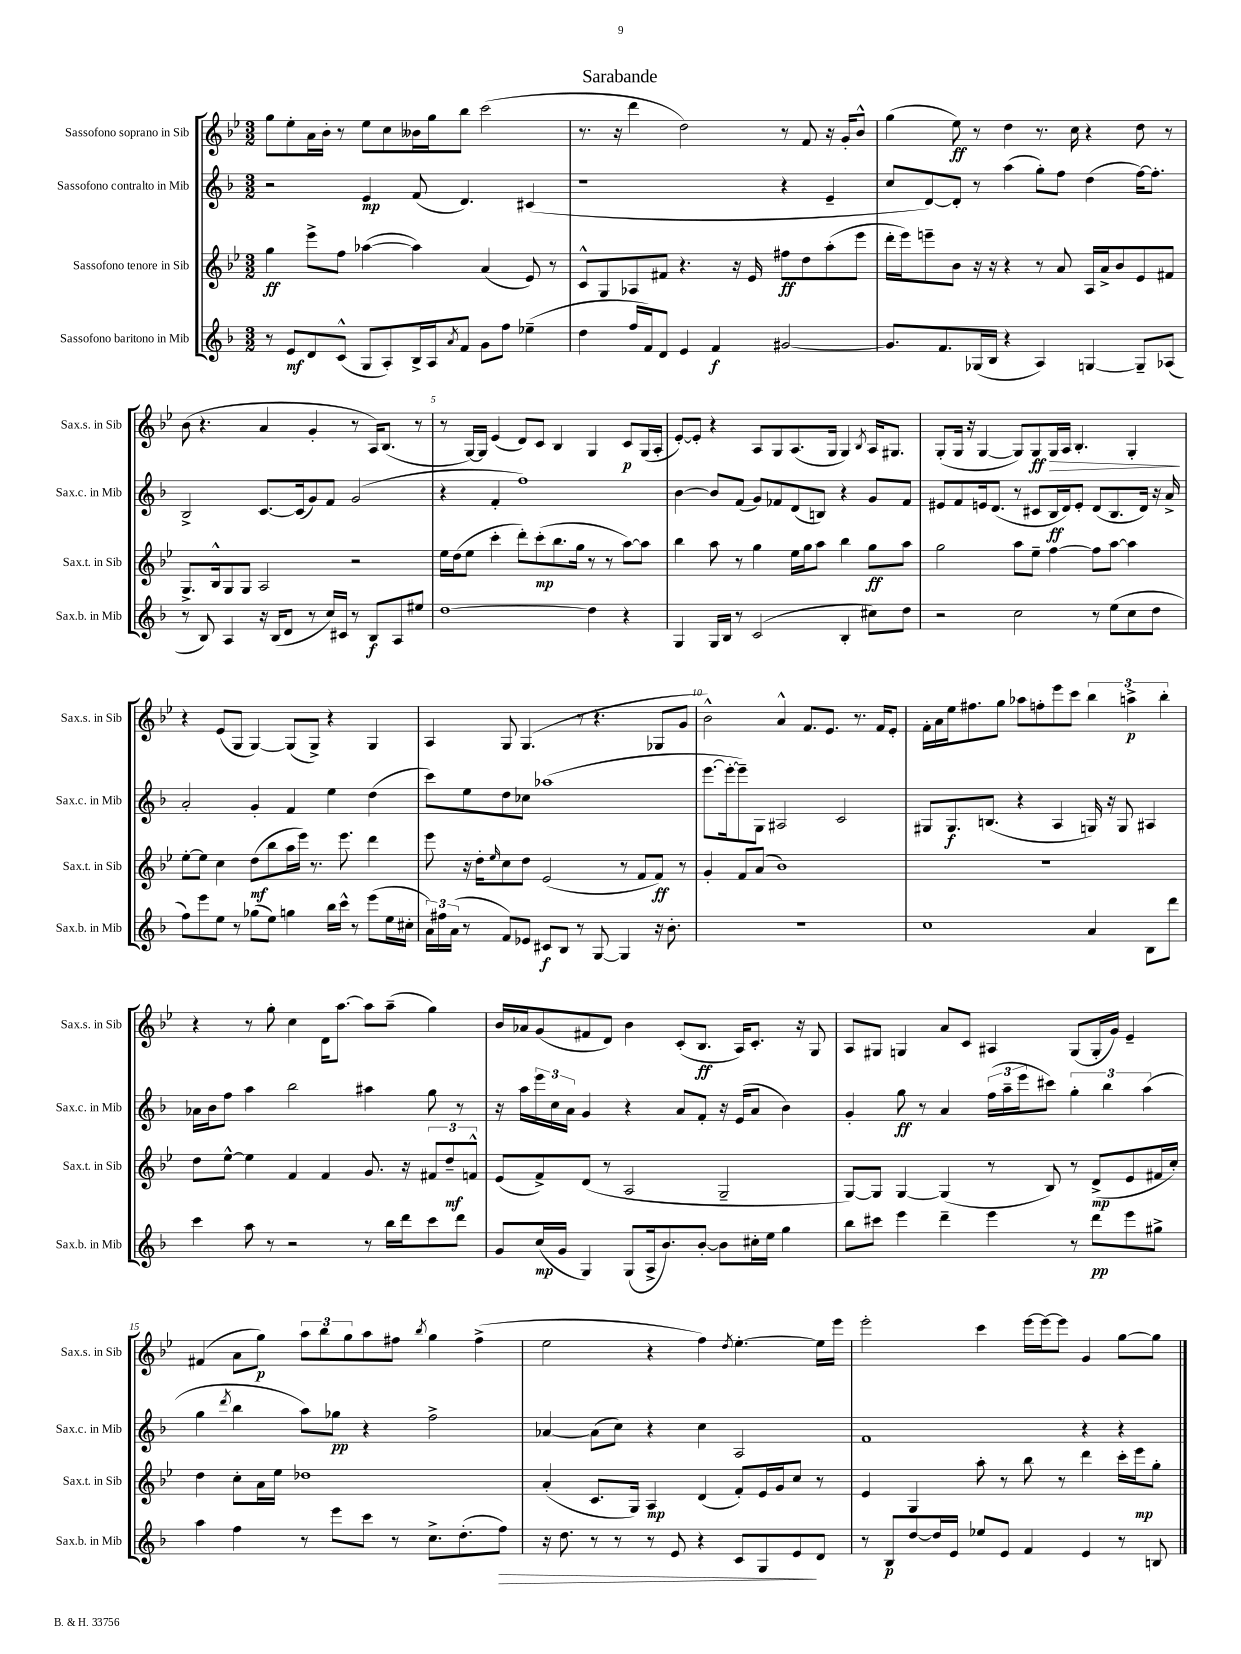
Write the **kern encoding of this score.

**kern	**dynam	**kern	**dynam	**kern	**dynam	**kern	**dynam
*part4	*part4	*part3	*part3	*part2	*part2	*part1	*part1
*staff4	*staff4	*staff3	*staff3	*staff2	*staff2	*staff1	*staff1
*I"Sassofono baritono in Mib	*	*I"Sassofono tenore in Sib	*	*I"Sassofono contralto in Mib	*	*I"Sassofono soprano in Sib	*
*I'Sax.b. in Mib	*	*I'Sax.t. in Sib	*	*I'Sax.c. in Mib	*	*I'Sax.s. in Sib	*
*clefG2	*	*clefG2	*	*clefG2	*	*clefG2	*
*k[b-]	*	*k[b-e-]	*	*k[b-]	*	*k[b-e-]	*
*M3/2	*	*M3/2	*	*M3/2	*	*M3/2	*
=1	=1	=1	=1	=1	=1	=1	=1
8r	.	4gg\	ff	2r	.	8gg\L	.
8e/L	mf	.	.	.	.	8ee-'\	.
8d/	.	8eee-^\L	.	.	.	16a\L	.
.	.	.	.	.	.	16b-'\JJ	.
(8c^^/J	.	8ff\J	.	.	.	8r	.
8G/L	.	([4aa-X\	.	4e/	mp	8ee-\L	.
8A'/)	.	.	.	.	.	8cc\	.
16B-^/L	.	4aa-\])	.	(8f/	.	16b--X\L	.
16A/J	.	.	.	.	.	16gg\J	.
8qa/	.	.	.	.	.	.	.
8f/J	.	.	.	4.d/)	.	8bb-\J	.
8g\L	.	(4a/	.	.	.	(2ccc\	.
8ff\J	.	.	.	.	.	.	.
(4ee-X~\	.	8e-/)	.	(4c#X/	.	.	.
.	.	8r	.	.	.	.	.
=2	=2	=2	=2	=2	=2	=2	=2
4dd\	.	8c^^/L	.	1r	.	8.r	.
.	.	8G/	.	.	.	.	.
.	.	.	.	.	.	16r	.
16ff/LL	.	8A-X/	.	.	.	4ddd\	.
16f/J)	.	.	.	.	.	.	.
8d/J	.	8f#X/J	.	.	.	.	.
4e/	.	4.r	.	.	.	2dd\)	.
4f/	f	.	.	.	.	.	.
.	.	16r	.	.	.	.	.
.	.	16e-/	.	.	.	.	.
[2g#X/	.	8ff#X\L	ff	4r	.	8r	.
.	.	8dd\	.	.	.	8f/	.
.	.	(8aa'\	.	4e~/	.	16r	.
.	.	.	.	.	.	16g'/KL	.
.	.	8eee-\J	.	.	.	8b-^^/J	.
=3	=3	=3	=3	=3	=3	=3	=3
8.g#/L]	.	16ddd'\LL	.	8cc/L	.	(4gg\	.
.	.	16eee-\J)	.	.	.	.	.
.	.	8eeen~\	.	[8d/)	.	.	.
8.f/	.	.	.	.	.	.	.
.	.	8b-\J	.	8d'/J]	.	8ee-\)	ff
(16G-X/L	.	16r	.	8r	.	8r	.
16B-/JJ	.	16r	.	.	.	.	.
4r	.	4r	.	(4aa\	.	4dd\	.
4A/)	.	8r	.	8gg'\L)	.	8.r	.
.	.	8a/	.	8ff\J	.	.	.
.	.	.	.	.	.	16cc\	.
[4Gn/	.	16A/LL	.	(4dd\	.	4r	.
.	.	16a^/J	.	.	.	.	.
.	.	8b-/	.	.	.	.	.
8G~/L]	.	8e-/	.	[16ff\KL)	.	8dd\	.
.	.	.	.	8.ff'\J]	.	.	.
(8A-X/J	.	8f#X/J	.	.	.	8r	.
!!LO:LB:g=z
=4	=4	=4	=4	=4	=4	=4	=4
8r	.	8.G^/L	.	2B-^/	.	(8b-\	.
8B-/)	.	.	.	.	.	4.r	.
.	.	16B-^^/k	.	.	.	.	.
4A/	.	8G/	.	.	.	.	.
.	.	8G/J	.	.	.	.	.
16r	.	2A/	.	[8.c/L	.	4a/	.
(16B-/KL	.	.	.	.	.	.	.
8d/J	.	.	.	.	.	.	.
.	.	.	.	(16c/k]	.	.	.
8r	.	.	.	8g/)	.	4g'/	.
16cc/LL)	.	.	.	8f/J	.	.	.
16c#X/JJ	.	.	.	.	.	.	.
8r	.	2r	.	(2g/	.	8r	.
8B-/L	f	.	.	.	.	16A/KL)	.
.	.	.	.	.	.	(8.B-/J	.
8A/	.	.	.	.	.	.	.
8ee#X/J	.	.	.	.	.	8r	.
=5	=5	=5	=5	=5	=5	=5	=5
[1dd	.	16ee-\LL	.	4r	.	8r	.
.	.	(16dd\J	.	.	.	.	.
.	.	8ee-\J	.	.	.	[16G/LL)	.
.	.	.	.	.	.	16G/JJ]	.
.	.	4ccc'\	.	4f'/	.	(4e-/	.
.	.	8ddd'\L)	.	1ff)	.	8d/L)	.
.	.	(8ccc'\	mp	.	.	8c/J	.
.	.	8.bb-\	.	.	.	4B-/	.
.	.	16gg\Jk	.	.	.	.	.
4dd\]	.	8r	.	.	.	4G/	.
.	.	8r	.	.	.	.	.
4r	.	[8aa\L)	.	.	.	8c/L	p
.	.	8aa\J]	.	.	.	(16G/L	.
.	.	.	.	.	.	16A'/JJ	.
=6	=6	=6	=6	=6	=6	=6	=6
4G/	.	4bb-\	.	[4b-\	.	[8e-'/L)	.
.	.	.	.	.	.	8e-'/J]	.
16G/LL	.	8aa\	.	8b-/L]	.	4r	.
16B-/JJ	.	.	.	.	.	.	.
8r	.	8r	.	(8f/J	.	.	.
(2c/	.	4gg\	.	8g/L)	.	8A/L	.
.	.	.	.	8f-X/	.	8G/	.
.	.	16ee-\LL	.	(8d/	.	(8.A/	.
.	.	16gg\J	.	.	.	.	.
.	.	8aa\J	.	8Bn/J)	.	.	.
.	.	.	.	.	.	16G/Jk	.
4B-'/	.	4bb-\	.	4r	.	4G/)	.
.	.	.	.	.	.	8qB-/	.
8cc#X\L)	.	8gg\L	ff	8g/L	.	16A/KL	.
.	.	.	.	.	.	8.G#X/J	.
8dd\J	.	8aa\J	.	8f-/J	.	.	.
=7	=7	=7	=7	=7	=7	=7	=7
2r	.	2gg\	.	8e#X/L	.	(8G'/L	.
.	.	.	.	8f/	.	16G/Jk	.
.	.	.	.	.	.	16r	.
.	.	.	.	16en/k	.	[4G/	.
.	.	.	.	(8.d/J	.	.	.
2cc\	.	8aa\L	.	8r	.	8G/L])	.
.	.	8ee-~\J	.	8c#X/L	.	8G/	ff
!	!	!	!	!	!	!	!LO:HP:b
.	.	[4ff\	.	16B-/L	ff	16G/L	>
.	.	.	.	16d/J)	.	16A/JJ	.
.	.	.	.	8e'/J	.	4.B-'/	.
8r	.	8ff\L]	.	(8d/L	.	.	.
(8ee\L	.	[8aa\J	.	8.B-/	.	.	.
8cc\	.	4aa\]	.	.	.	4G'/	.
.	.	.	.	16d/Jk)	.	.	.
8dd\J	.	.	.	16r	.	.	.
.	.	.	.	16a^/	.	.	.
.	.	.	.	.	.	.	]
!!LO:LB:g=z
=8	=8	=8	=8	=8	=8	=8	=8
8ff\L)	.	[8ee-'\L	.	2a'/	.	4r	.
8eee\	.	8ee-\J]	.	.	.	.	.
8ee\J	.	4cc\	.	.	.	(8e-/L	.
8r	.	.	.	.	.	8G/J	.
(8gg-X\L	.	(8dd\L	mf	4g'/	.	[4G/)	.
8ee\J)	.	8bb-\	.	.	.	.	.
4ggn\	.	16aa\L	.	4f/	.	(8G/L]	.
.	.	16eee-\JJ)	.	.	.	.	.
.	.	8.r	.	.	.	8G^/J)	.
16bb-\LL	.	.	.	4ee\	.	4r	.
16ccc^^\JJ	.	8.eee-\	.	.	.	.	.
8r	.	.	.	.	.	.	.
(8eee\L	.	4ddd\	.	(4dd\	.	4G/	.
16ee\L	.	.	.	.	.	.	.
16cc#X'\JJ	.	.	.	.	.	.	.
=9	=9	=9	=9	=9	=9	=9	=9
24a\LL)	.	8eee-\	.	8ccc\L)	.	4A/	.
24ff#X\	.	.	.	.	.	.	.
(24a\JJ	.	.	.	.	.	.	.
8r	.	16r	.	8ee\	.	.	.
.	.	16dd'\KL	.	.	.	.	.
.	.	16qqee-/	.	.	.	.	.
8f/L)	.	8cc\	.	8dd\	.	8G/	.
8e-X/J	.	8dd\J	.	8cc-X\J	.	(4.G/	.
8c#X/L	f	(2e-/	.	(1aa-X	.	.	.
8B-/J	.	.	.	.	.	.	.
8r	.	.	.	.	.	8r	.
[8G/	.	.	.	.	.	4.r	.
4G/]	.	8r	.	.	.	.	.
.	.	8f/L	.	.	.	.	.
16r	.	8f/J)	ff	.	.	8G-X/L	.
8.b-'\	.	.	.	.	.	.	.
.	.	8r	.	.	.	8g/J	.
=10	=10	=10	=10	=10	=10	=10	=10
1.r	.	4g'/	.	[8.eee\L	.	2b-^^\)	.
.	.	.	.	16eee'\k_	.	.	.
.	.	8f/L	.	8eee~\])	.	.	.
.	.	(8a/J	.	8G\J	.	.	.
.	.	1b-)	.	2A#X/	.	4a^^/	.
.	.	.	.	.	.	8.f/L	.
.	.	.	.	.	.	8.e-/J	.
.	.	.	.	2c/	.	.	.
.	.	.	.	.	.	8.r	.
.	.	.	.	.	.	16f/KL	.
.	.	.	.	.	.	8e-'/J	.
=11	=11	=11	=11	=11	=11	=11	=11
1cc	.	1.r	.	8G#X/L	.	16f'\LL	.
.	.	.	.	.	.	16a\	.
.	.	.	.	8.G#/	f	16ee-\J	.
.	.	.	.	.	.	8.ff#X\	.
.	.	.	.	(8.Bn/J	.	.	.
.	.	.	.	.	.	8gg\J	.
.	.	.	.	4r	.	8aa-X\L	.
.	.	.	.	.	.	8ffn'\	.
.	.	.	.	4A/	.	8eee-\	.
.	.	.	.	.	.	8ccc\J	.
4a/	.	.	.	16Gn/)	.	6bb-\	.
.	.	.	.	16r	.	.	.
.	.	.	.	8G/	.	.	.
.	.	.	.	.	.	6aan^\	p
8B-\L	.	.	.	4A#X/	.	.	.
.	.	.	.	.	.	6bb-'\	.
8ddd\J	.	.	.	.	.	.	.
!!LO:LB:g=z
=12	=12	=12	=12	=12	=12	=12	=12
4ccc\	.	8dd\L	.	16a-X\LL	.	4r	.
.	.	.	.	16b-\J	.	.	.
.	.	[8ee-^^\J	.	8ff\J	.	.	.
8aa\	.	4ee-\]	.	4aa\	.	8r	.
8r	.	.	.	.	.	8gg'\	.
2r	.	4f/	.	2bb-\	.	4cc\	.
.	.	4f/	.	.	.	16d\KL	.
.	.	.	.	.	.	[8.aa\J	.
8r	.	8.g/	.	4aa#X\	.	8aa\L]	.
16bb-\LL	.	.	.	.	.	(8aa~\J	.
16ddd\J	.	16r	.	.	.	.	.
8ccc\	.	12f#X/L	.	8gg\	.	4gg\)	.
.	.	12dd~/	mf	.	.	.	.
8ddd\J	.	.	.	8r	.	.	.
.	.	12fn^^/J	.	.	.	.	.
=13	=13	=13	=13	=13	=13	=13	=13
8g/L	.	(8e-/L	.	16r	.	16b-/LL	.
.	.	.	.	16aa\LL	.	16a-X/J	.
(16cc/L	mp	8f^/)	.	24eee\	.	(8g/	.
.	.	.	.	24cc\	.	.	.
16g/JJ	.	.	.	.	.	.	.
.	.	.	.	24a\JJ	.	.	.
4G/)	.	(8d/J	.	4g/	.	8f#X/	.
.	.	8r	.	.	.	8d/J)	.
(8G/L	.	2A/	.	4r	.	4b-\	.
16A^/k	.	.	.	.	.	.	.
8.b-/)	.	.	.	.	.	.	.
.	.	.	.	8a/L	.	(8c'/L	.
[8b-'/J	.	.	.	8f'/J	.	8.B-/J	ff
8b-\L]	.	2G~/	.	16r	.	.	.
.	.	.	.	(16e/KL	.	16A/KL)	.
16cc#X'\L	.	.	.	8a/J	.	8.c'/J	.
16ee\JJ	.	.	.	.	.	.	.
4gg\	.	.	.	4b-\)	.	.	.
.	.	.	.	.	.	16r	.
.	.	.	.	.	.	8G/	.
=14	=14	=14	=14	=14	=14	=14	=14
8bb-\L	.	[8G/L)	.	4g'/	.	8A/L	.
8ccc#X\J	.	8G/J]	.	.	.	8G#X/J	.
4eee\	.	[4G/	.	8gg\	ff	4Gn/	.
.	.	.	.	8r	.	.	.
4ddd~\	.	(4G/]	.	4a/	.	8a/L	.
.	.	.	.	.	.	8c/J	.
4eee\	.	8r	.	(24ff\LL	.	4A#X/	.
.	.	.	.	24aa~\	.	.	.
.	.	.	.	24eee\J	.	.	.
.	.	8B-/)	.	8ccc#X\J)	.	.	.
8r	.	8r	.	6gg'\	.	(8G/L	.
8ddd\L	pp	(8d^/L	mp	.	.	16G'/L	.
.	.	.	.	6bb-\	.	.	.
.	.	.	.	.	.	16g/JJ)	.
8eee\	.	8e-/	.	.	.	4e-~/	.
.	.	.	.	(6aa\	.	.	.
8gg#X^\J	.	16f#X/L	.	.	.	.	.
.	.	16cc'/JJ)	.	.	.	.	.
!!LO:LB:g=z
=15	=15	=15	=15	=15	=15	=15	=15
4aa\	.	4dd\	.	4gg\	.	(4f#X/	.
.	.	.	.	8qddd/	.	.	.
4ff\	.	8cc'\L	.	4bb-\	.	8a\L	.
.	.	16a\L	.	.	.	8gg\J)	p
.	.	16ee-\JJ	.	.	.	.	.
8r	.	1dd-X	.	8aa\L)	.	12aa\L	.
.	.	.	.	.	.	12bb-\	.
8eee\L	.	.	.	8gg-X\J	pp	.	.
.	.	.	.	.	.	12gg\	.
8ccc\J	.	.	.	4r	.	8aa\	.
8r	.	.	.	.	.	8ff#X\J	.
.	.	.	.	.	.	8qbb-/	.
8.cc^\L	.	.	.	2ff^\	.	4gg\	.
(8.dd'\	.	.	.	.	.	.	.
.	.	.	.	.	.	(4ff#^\	.
!	!LO:HP:b	!	!	!	!	!	!
8ff\J)	>	.	.	.	.	.	.
=16	=16	=16	=16	=16	=16	=16	=16
16r	.	(4a'/	.	[4a-X/	.	2ee-\	.
8.dd\	.	.	.	.	.	.	.
8r	.	8.c/L	.	(8a-\L]	.	.	.
8r	.	.	.	8cc\J)	.	.	.
.	.	16G/Jk)	.	.	.	.	.
8r	.	4A/	mp	4r	.	4r	.
8e/	.	.	.	.	.	.	.
4r	.	(4d/	.	4cc\	.	4ff\)	.
.	.	.	.	.	.	8qdd/	.
8c/L	.	8f'/L)	.	2A/	.	[4.ee-'\	.
8G/	.	16e-/L	.	.	.	.	.
.	.	16g/J	.	.	.	.	.
8e/	.	8cc/J	.	.	.	.	.
8d/J	]	8r	.	.	.	16ee-\LL]	.
.	.	.	.	.	.	16eee-\JJ	.
=17	=17	=17	=17	=17	=17	=17	=17
8r	.	4e-/	.	1f	.	2eee-'\	.
8B-/L	p	.	.	.	.	.	.
[8dd/	.	4G/	.	.	.	.	.
16dd/L]	.	.	.	.	.	.	.
16e/JJ	.	.	.	.	.	.	.
8ee-X/L	.	8aa'\	.	.	.	4ccc\	.
8e/J	.	8r	.	.	.	.	.
4f/	.	8bb-\	.	.	.	[16eee-\LL	.
.	.	.	.	.	.	16eee-\J_	.
.	.	8r	.	.	.	8eee-\J]	.
4e/	.	4ddd\	.	4r	.	4g/	.
8r	.	16ccc'\LL	.	4r	.	[8gg\L	.
.	.	16eee-\J	mp	.	.	.	.
8Bn/	.	8gg'\J	.	.	.	8gg\J]	.
==	==	==	==	==	==	==	==
*-	*-	*-	*-	*-	*-	*-	*-
